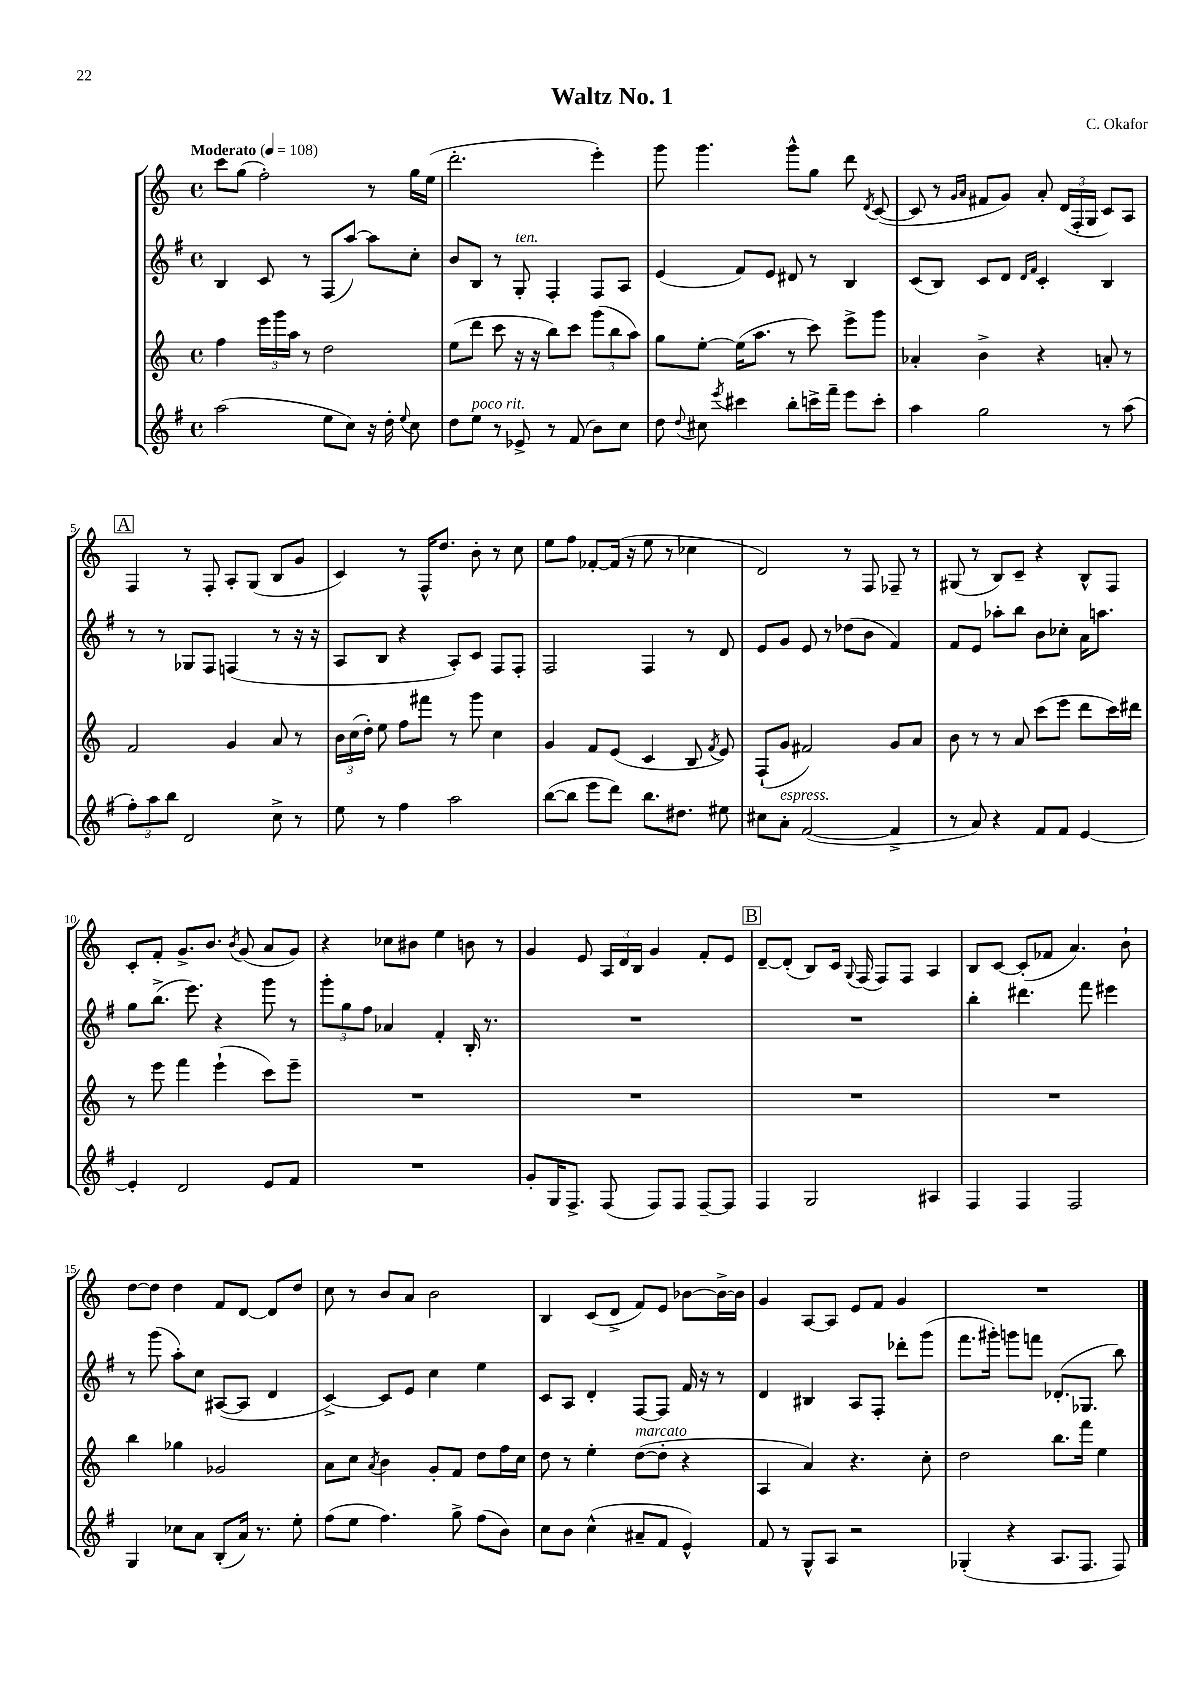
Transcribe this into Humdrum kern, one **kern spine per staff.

**kern	**kern	**kern	**kern
*part4	*part3	*part2	*part1
*staff4	*staff3	*staff2	*staff1
*clefG2	*clefG2	*clefG2	*clefG2
*k[f#]	*k[]	*k[f#]	*k[]
*M4/4	*M4/4	*M4/4	*M4/4
*met(c)	*met(c)	*met(c)	*met(c)
*MM108	*MM108	*MM108	*MM108
=1	=1	=1	=1
!	!	!	!LO:TX:a:B:t=Moderato
(2aa\	4ff\	4B/	8ccc\L
.	.	.	(8gg\J
.	24eee\LL	8c/	2ff'\)
.	24ggg\	.	.
.	24aa\JJ	.	.
.	8r	8r	.
8ee\L	2dd\	(8F#/L	.
8cc\J)	.	[8aa/J)	.
16r	.	8aa\L]	8r
16dd'\	.	.	.
8qqee/	.	.	.
8cc\	.	8cc'\J	16gg\LL
.	.	.	(16ee\JJ
=2	=2	=2	=2
8dd\L	(8ee\L	8b/L	2.ddd'\
!LO:TX:a:i:t=poco rit.	!	!	!
8ee\J	8ddd\J	8B/J	.
8r	8ccc\	8r	.
!	!	!LO:TX:a:i:t=ten.	!
8e-X^/	16r	8G'/	.
.	16r	.	.
8r	8bb\L)	4F#'/	.
(8f#/	8ccc\J	.	.
8b\L)	(12ggg\L	8F#/L	4eee'\)
.	12bb\	.	.
8cc\J	.	8A/J	.
.	12aa\J)	.	.
=3	=3	=3	=3
8dd\	8gg\L	(4e/	8ggg\
8qqdd/	.	.	.
8cc#X\	[8ee'\J	.	4.ggg\
8qeee/	.	.	.
4ccc#X\	(16ee\KL]	8f#/L)	.
.	8.aa\J	.	.
.	.	8e/J	.
8bb'\L	8r	8d#X/	8ggg^^\L
16cccn^\L	8ccc\)	8r	8gg\J
16fff#~\JJ	.	.	.
8eee\L	8eee^\L	4B/	8ddd\
.	.	.	8qd/
8ccc'\J	8ggg\J	.	([8c/
=4	=4	=4	=4
4aa\	4a-X'/	(8c/L	8c/]
.	.	8B/J)	8r
.	.	.	16qqg/LL
.	.	.	16qqa/JJ
2gg\	4b^\	8c/L	8f#X/L
.	.	8d/J	8g/J)
.	.	16qqd/LL	.
.	.	16qqf#/JJ	.
.	4r	4c'/	8a'/
.	.	.	(24d/LL
.	.	.	24F'/
.	.	.	24G/JJ
8r	8an'/	4B/	8c/L)
(8aa\	8r	.	8A/J
!!LO:LB:g=z
!!LO:REH:place=s1:t=A
=5	=5	=5	=5
12ff#'\L)	2f/	8r	4F/
12aa\	.	.	.
.	.	8r	.
12bb\J	.	.	.
2d/	.	8G-X/L	8r
.	.	8F#/J	8F'/
.	4g/	(4Fn/	8A'/L
.	.	.	(8G/J
8cc^\	8a/	8r	8B/L
8r	8r	16r	8g/J
.	.	16r	.
=6	=6	=6	=6
8ee\	24b\LL	8A/L	4c/)
.	(24cc\	.	.
.	24dd'\JJ)	.	.
8r	8ee\	8B/J	.
4ff#\	8ff\L	4r	8r
.	8fff#X\J	.	16F^^/KL
.	.	.	8.dd/J
2aa\	8r	8A'/L)	.
.	8ggg\	8c/J	8b'\
.	4cc\	8F#/L	8r
.	.	8F#'/J	8cc\
=7	=7	=7	=7
([8bb\L	4g/	2F#/	8ee\L
8bb\J]	.	.	8ff\J
8eee\L	8f/L	.	[8f-X'/L
8ddd\J)	(8e/J	.	(16f-/Jk]
.	.	.	16r
8.bb\L	4c/	4F#/	8ee\
.	.	.	8r
8.dd#X\J	.	.	.
.	8B/	8r	4cc-X\
.	8qf/	.	.
8ee#X\	8e/)	8d/	.
=8	=8	=8	=8
8cc#X\L	(8F`/L	8e/L	2d/)
!LO:TX:a:i:t=espress.	!	!	!
8a'\J	8g/J	8g/J	.
([2f#/	2f#X/)	8e/	.
.	.	8r	.
.	.	(8dd-X\L	8r
.	.	8b\J	8F/
4f#^/]	8g/L	4f#/)	8F-X~/
.	8a/J	.	8r
=9	=9	=9	=9
8r	8b\	8f#/L	(8G#X/
8a/)	8r	8e/J	8r
4r	8r	8aa-X'\L	8B/L)
.	8a/	8bb\J	8c~/J
8f#/L	(8ccc\L	8b\L	4r
8f#/J	8eee\J	8cc-X'\J	.
[4e/	8ddd\L	16a\KL	8B^^/L
.	.	8.aan\J	.
.	16ccc\L)	.	8F/J
.	16ddd#X\JJ	.	.
!!LO:LB:g=z
=10	=10	=10	=10
4e'/]	8r	8gg\L	8c'/L
.	8eee\	(8.bb^\J	8f'/J
2d/	4fff\	.	8.g^/L
.	.	8.eee\)	.
.	.	.	8.b/J
.	(4eee`\	4r	.
.	.	.	8qb/
.	.	.	(8g/
8e/L	8ccc\L)	8ggg\	8a/L
8f#/J	8eee~\J	8r	8g/J)
=11	=11	=11	=11
1r	1r	12ggg'\L	4r
.	.	12gg\	.
.	.	12ff#\J	.
.	.	4a-X/	8cc-X\L
.	.	.	8b#X\J
.	.	4f#'/	4ee\
.	.	16B'/	8bn\
.	.	8.r	.
.	.	.	8r
=12	=12	=12	=12
8g'/L	1r	1r	4g/
16G/K	.	.	.
8.F#^/J	.	.	.
.	.	.	8e/
(8F#/	.	.	24A/LL
.	.	.	24d/
.	.	.	24B/JJ
8F#/L)	.	.	4g/
8F#/J	.	.	.
[8F#~/L	.	.	8f'/L
8F#/J]	.	.	8e/J
!!LO:REH:place=s1:t=B
=13	=13	=13	=13
4F#/	1r	1r	[8d~/L
.	.	.	(8d'/J]
2G/	.	.	8B/L)
.	.	.	16c/Jk
.	.	.	8qqG/
.	.	.	(16F/
.	.	.	8F/L)
.	.	.	8F/J
4A#X/	.	.	4A/
=14	=14	=14	=14
4F#/	1r	4bb'\	8B/L
.	.	.	[8c/J
4F#/	.	4.ddd#X\	(8c'/L]
.	.	.	8f-X/J
2F#/	.	.	4.a/)
.	.	8fff#\	.
.	.	4eee#X\	.
.	.	.	8b`\
!!LO:LB:g=z
=15	=15	=15	=15
4G/	4bb\	8r	[8dd\L
.	.	(8ggg\	8dd\J]
8cc-X\L	4gg-X\	8aa'\L)	4dd\
8a\J	.	8cc\J	.
(8B'/L	2g-X/	([8A#X/L	8f/L
16a/Jk)	.	8A#/J]	[8d/J
8.r	.	.	.
.	.	4d/	8d/L]
8ee'\	.	.	8dd/J
=16	=16	=16	=16
(8ff#\L	8a\L	[4c^/)	8cc\
8ee\J	8cc\J	.	8r
.	8qa/	.	.
4.ff#\)	4b\	8c/L]	8b/L
.	.	8e/J	8a/J
.	8g'/L	4cc\	2b\
8gg^\	8f/J	.	.
(8ff#\L	8dd\L	4ee\	.
8b\J)	16ff\L	.	.
.	16cc\JJ	.	.
=17	=17	=17	=17
8cc\L	8dd\	8c/L	4B/
8b\J	8r	8A/J	.
(4cc^^\	4ee'\	4d'/	(8c/L
.	.	.	8d^/J
!	!LO:TX:a:i:t=marcato	!	!
8a#X~/L	([8dd\L	[8F#/L	8f/L)
8f#/J	8dd'\J]	8F#/J]	8e/J
4e^^/)	4r	16f#/	[8b-X\L
.	.	16r	.
.	.	8r	16b-^\L_
.	.	.	16b-\JJ]
=18	=18	=18	=18
8f#/	4A/	4d/	4g/
8r	.	.	.
8G^^/L	4a/)	4B#X/	[8A/L
8A/J	.	.	8A/J]
2r	4.r	8A/L	8e/L
.	.	8F#'/J	8f/J
.	.	8ddd-X'\L	4g/
.	8cc'\	(8ggg\J	.
=19	=19	=19	=19
(4G-X'/	2dd\	8.fff#\L	1r
.	.	16ggg#X'\Jk)	.
4r	.	8gggn\L	.
.	.	8fffn\J	.
8.A/L	8.bb\L	(8.d-X'/L	.
8.F#/J	16fff\Jk	8.G-X/J	.
.	4ee\	.	.
8F#/)	.	8bb\)	.
==	==	==	==
*-	*-	*-	*-
